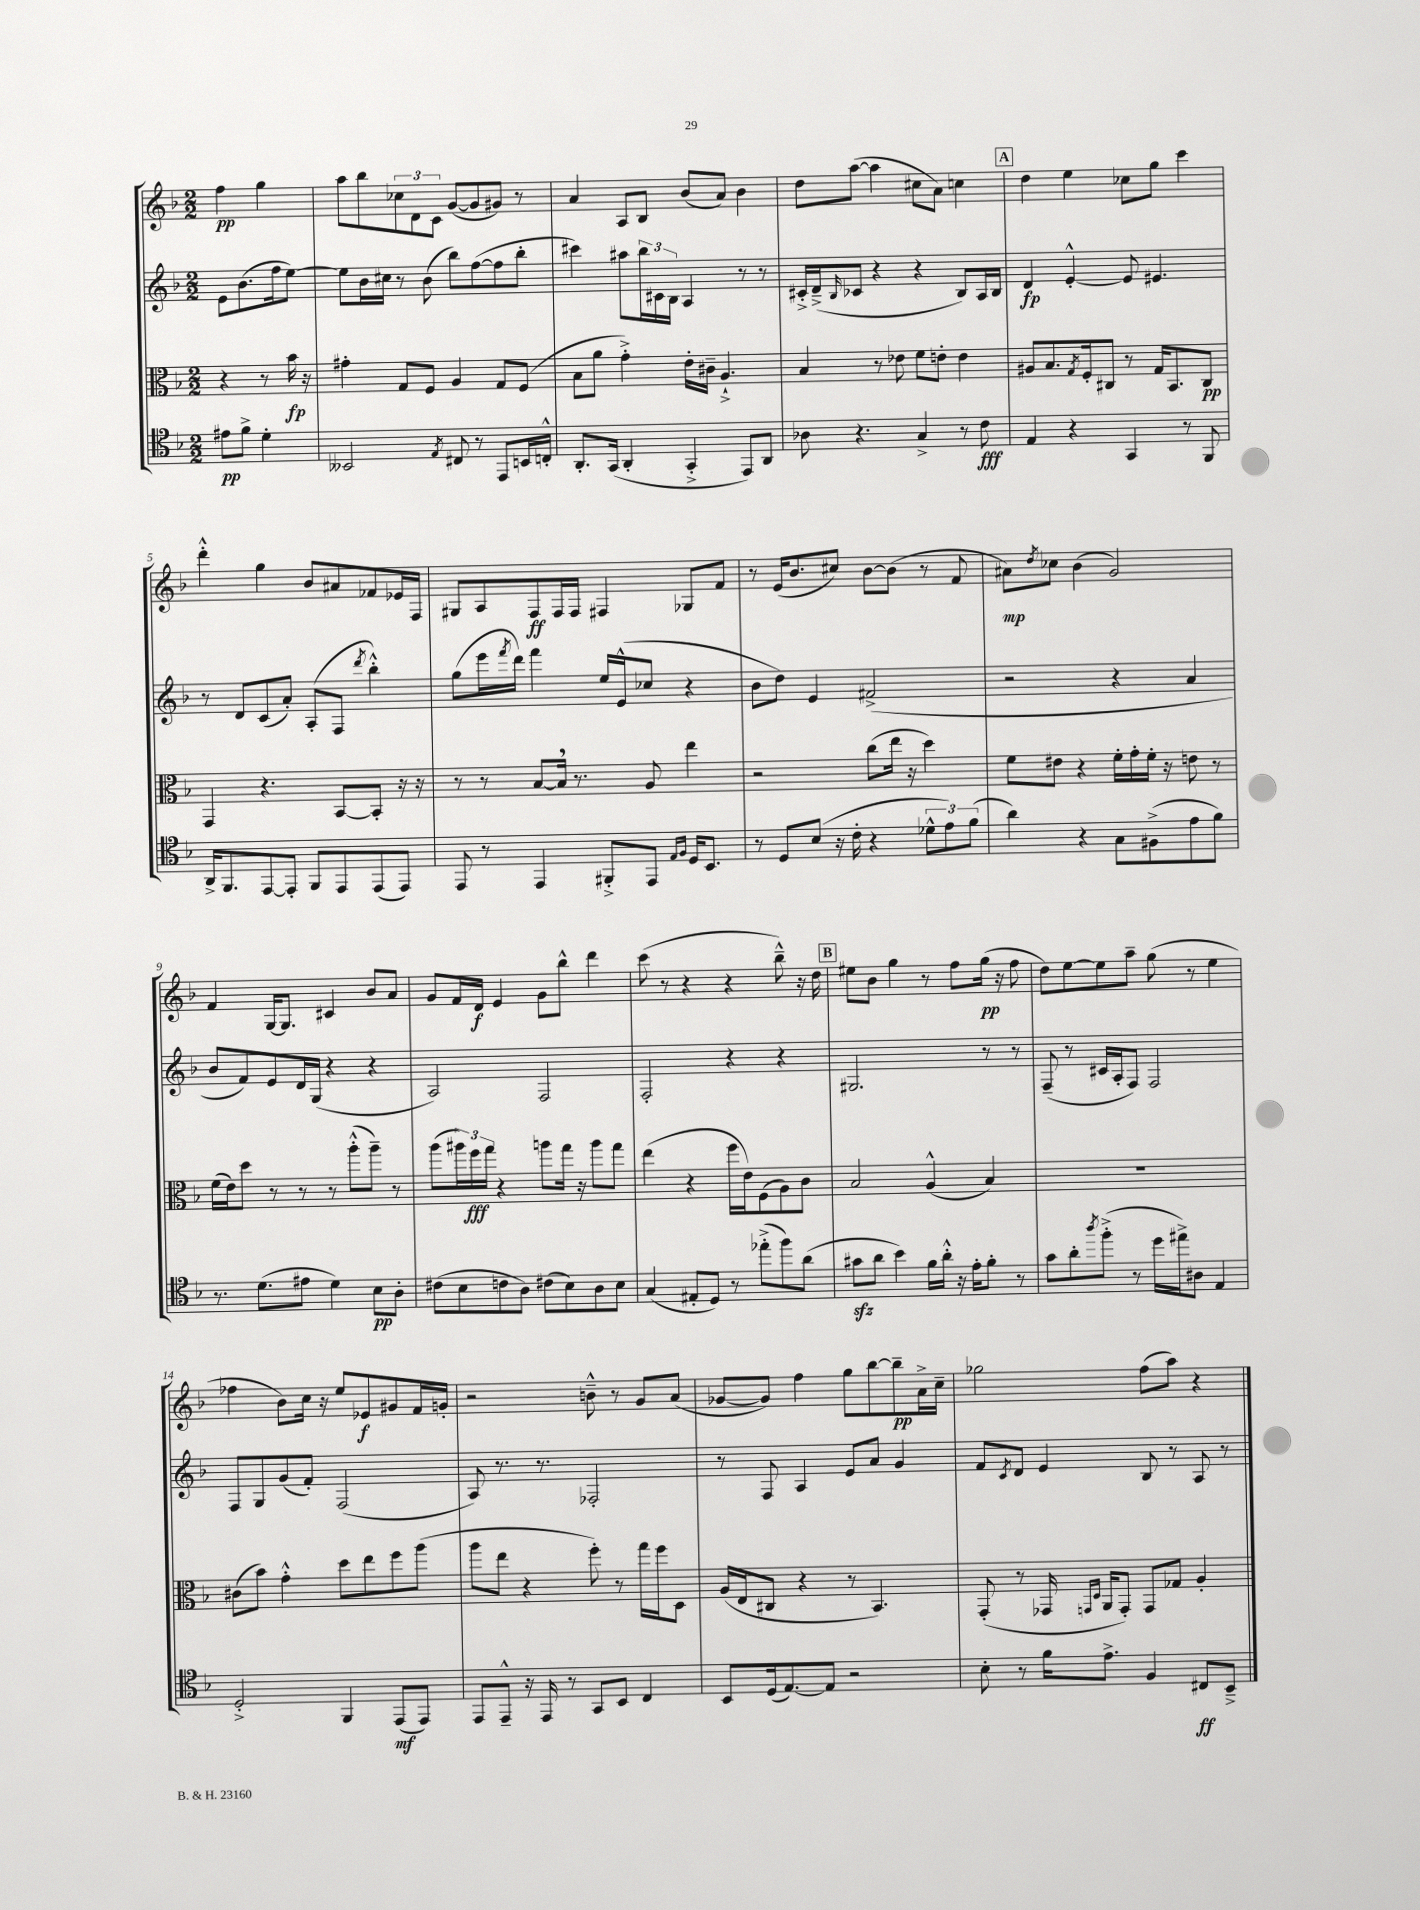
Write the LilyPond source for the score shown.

<<
\new StaffGroup <<
\new Staff = "s0" {
    \clef treble \key f \major \numericTimeSignature \time 2/2 \partial 2
    f''4\pp g''4 |
    a''8 bes''8 \tuplet 3/2 { ces''8 d'8 c'8 } g'8~( g'8 gis'8) r8 |
    a'4 a8 bes8 bes'8( a'8) bes'4 |
    d''8 a''8~( a''4 cis''8 a'8) c''4 |
    \mark \markup { \box "A" } d''4 e''4 ces''8 g''8 c'''4 |
    d'''4-.-^ g''4 bes'8 ais'8 fes'8 ees'16 f16 |
    gis8 a8 f8\ff f16 f16 fis4 ges8 f'8 |
    r8 e'16( bes'8. cis''8) bes'8~ bes'8( r8 f'8 |
    ais'8\mp) \acciaccatura { d''8 } ces''8 bes'4( g'2) |
    f'4 g16~ g8. cis'4 bes'8 a'8 |
    g'8 f'16 d'16\f e'4 g'8 bes''8-^ d'''4 |
    c'''8( r8 r4 r4 bes''8---^) r16 d''16 |
    \mark \markup { \box "B" } eis''8 bes'8 g''4 r8 f''8 g''16\pp( r16 f''8 |
    d''8) e''8~ e''8 a''8-- g''8( r8 e''4 |
    fes''4 bes'8) c''16 r16 e''8 ees'8\f gis'8 f'16 g'16-. |
    r2 b'8---^ r8 g'8 a'8( |
    ges'8~ ges'8) f''4 g''8 bes''8~ bes''8--\pp a'16-> c''16-- |
    ges''2 f''8( a''8) r4 \bar "|." |
}
\new Staff = "s1" {
    \clef treble \key f \major \numericTimeSignature \time 2/2 \partial 2
    e'8 bes'8.( f''16 e''8~) |
    e''8 bes'16 cis''16 r8 bes'8( bes''8) f''8~( f''8 bes''8-. |
    cis'''4) ais''8 \tuplet 3/2 { bes''16 cis'16 bes16 } a4 r8 r8 |
    cis'16-.-> d'16--->( \grace { bes16 } ces'8 r4 r4 bes8) a16 bes16 |
    \mark \markup { \box "A" } d'4\fp e'4~-.-^ e'8 eis'4. |
    r8 d'8 c'8( a'8-.) a8-.( f8 \acciaccatura { d'''8 } bes''4-.-^) |
    g''8( e'''16 \acciaccatura { f'''8 } d'''16) f'''4 e''16 e'16-^( ces''8 r4 |
    bes'8 d''8) e'4 fis'2->( |
    r2 r4 a'4 |
    bes'8 f'8) e'8 d'16 g16( r4 r4 |
    a2) f2 |
    f2-. r4 r4 |
    \mark \markup { \box "B" } gis2. r8 r8 |
    f8--( r8 cis'16 a16-. f8) f2 |
    f8 g8 g'8( f'8-.) f2( |
    a8) r8. r8. fes2-. |
    r8 f8 a4 e'8 a'8 g'4 |
    f'8 \acciaccatura { c'8 } d'8 e'4 bes8 r8 a8 r8 \bar "|." |
}
\new Staff = "s2" {
    \clef alto \key f \major \numericTimeSignature \time 2/2 \partial 2
    r4 r8 bes'16\fp r16 |
    gis'4-. g8 f8 a4 g8 f8( |
    bes8 a'8 g'4-.->) e'16-. cis'16-- a4.-!-> |
    bes4 r8 ees'8 f'8 e'8-. e'4 |
    \mark \markup { \box "A" } ais8 bes8. \acciaccatura { g8 } f16-. cis8 r8 g16 bes,8. cis8\pp |
    g,4 r4. bes,8~ bes,8-. r16 r16 |
    r8 r8 bes8~ bes16 \breathe r8. a8 e''4 |
    r2 c''8( e''16 r16 d''4) |
    f'8 eis'8 r4 f'16-. g'16-. f'16-. r16 e'8 r8 |
    f'16( e'16) d''8 r8 r8 r8 a''8-.-^( a''8--) r8 |
    a''8( \tuplet 3/2 { ais''16) f''16\fff g''16 } r4 a''8 g''16 r16 a''8 g''8 |
    e''4( r4 f''16 e'16) f8( a8) c'8 |
    \mark \markup { \box "B" } bes2 a4-^( bes4) |
    R1 |
    cis'8( bes'8) g'4-.-^ d''8 e''8 f''8 a''8( |
    a''8 e''8 r4 f''8-.) r8 g''16 f''16 d8 |
    a16( e16 cis8 r4 r8 bes,4.) |
    g,8-.( r8 ges,16 \grace { g,16 d16 } a,16 g,8-.) g,8 ges8 a4-. \bar "|." |
}
\new Staff = "s3" {
    \clef tenor \key f \major \numericTimeSignature \time 2/2 \partial 2
    eis'8\pp f'8-> d'4-. |
    beses,2 \acciaccatura { e8 } cis8 r8 e,8 b,16 c16-.-^ |
    a,8.-. g,16( a,4-. g,4-.-> e,8) a,8 |
    aes8 r4. g4-> r8 c'8\fff |
    \mark \markup { \box "A" } e4 r4 g,4 r8 f,8 |
    a,16-> f,8. e,8~ e,8-. f,8 e,8 e,8( e,8) |
    e,8 r8 e,4 fis,8-.-> e,8 \grace { e16 f16 } d16 bes,8. |
    r8 d8 bes8( r16 c'16-. r4 \tuplet 3/2 { des'8-^ e'8) f'8( } |
    a'4) r4 g8 fis8->( e'8 f'8) |
    r8. d'8.( eis'8 d'4) bes8\pp a8-. |
    cis'8( bes8 c'8 a8) cis'8( bes8) a8 bes8 |
    g4( eis8-. d8) r8 ees''8-.->( f''8) a'8( |
    \mark \markup { \box "B" } gis'8\sfz a'8 bes'4) f'16 a'16-.-^ r16 e'16-. f'8-. r8 |
    g'8 a'8-. \acciaccatura { a''8 } f''8-.->( r8 d''16 eis''16->) ais8 e4 |
    d2-.-> f,4 e,8\mf( e,8) |
    e,8 e,8---^ r16 e,16 r8 g,8 bes,8 c4 |
    bes,8 d16( e8.~) e8 r2 |
    bes8-. r8 f'16 e'8.-> f4 cis8\ff bes,8---> \bar "|." |
}
>>
>>
